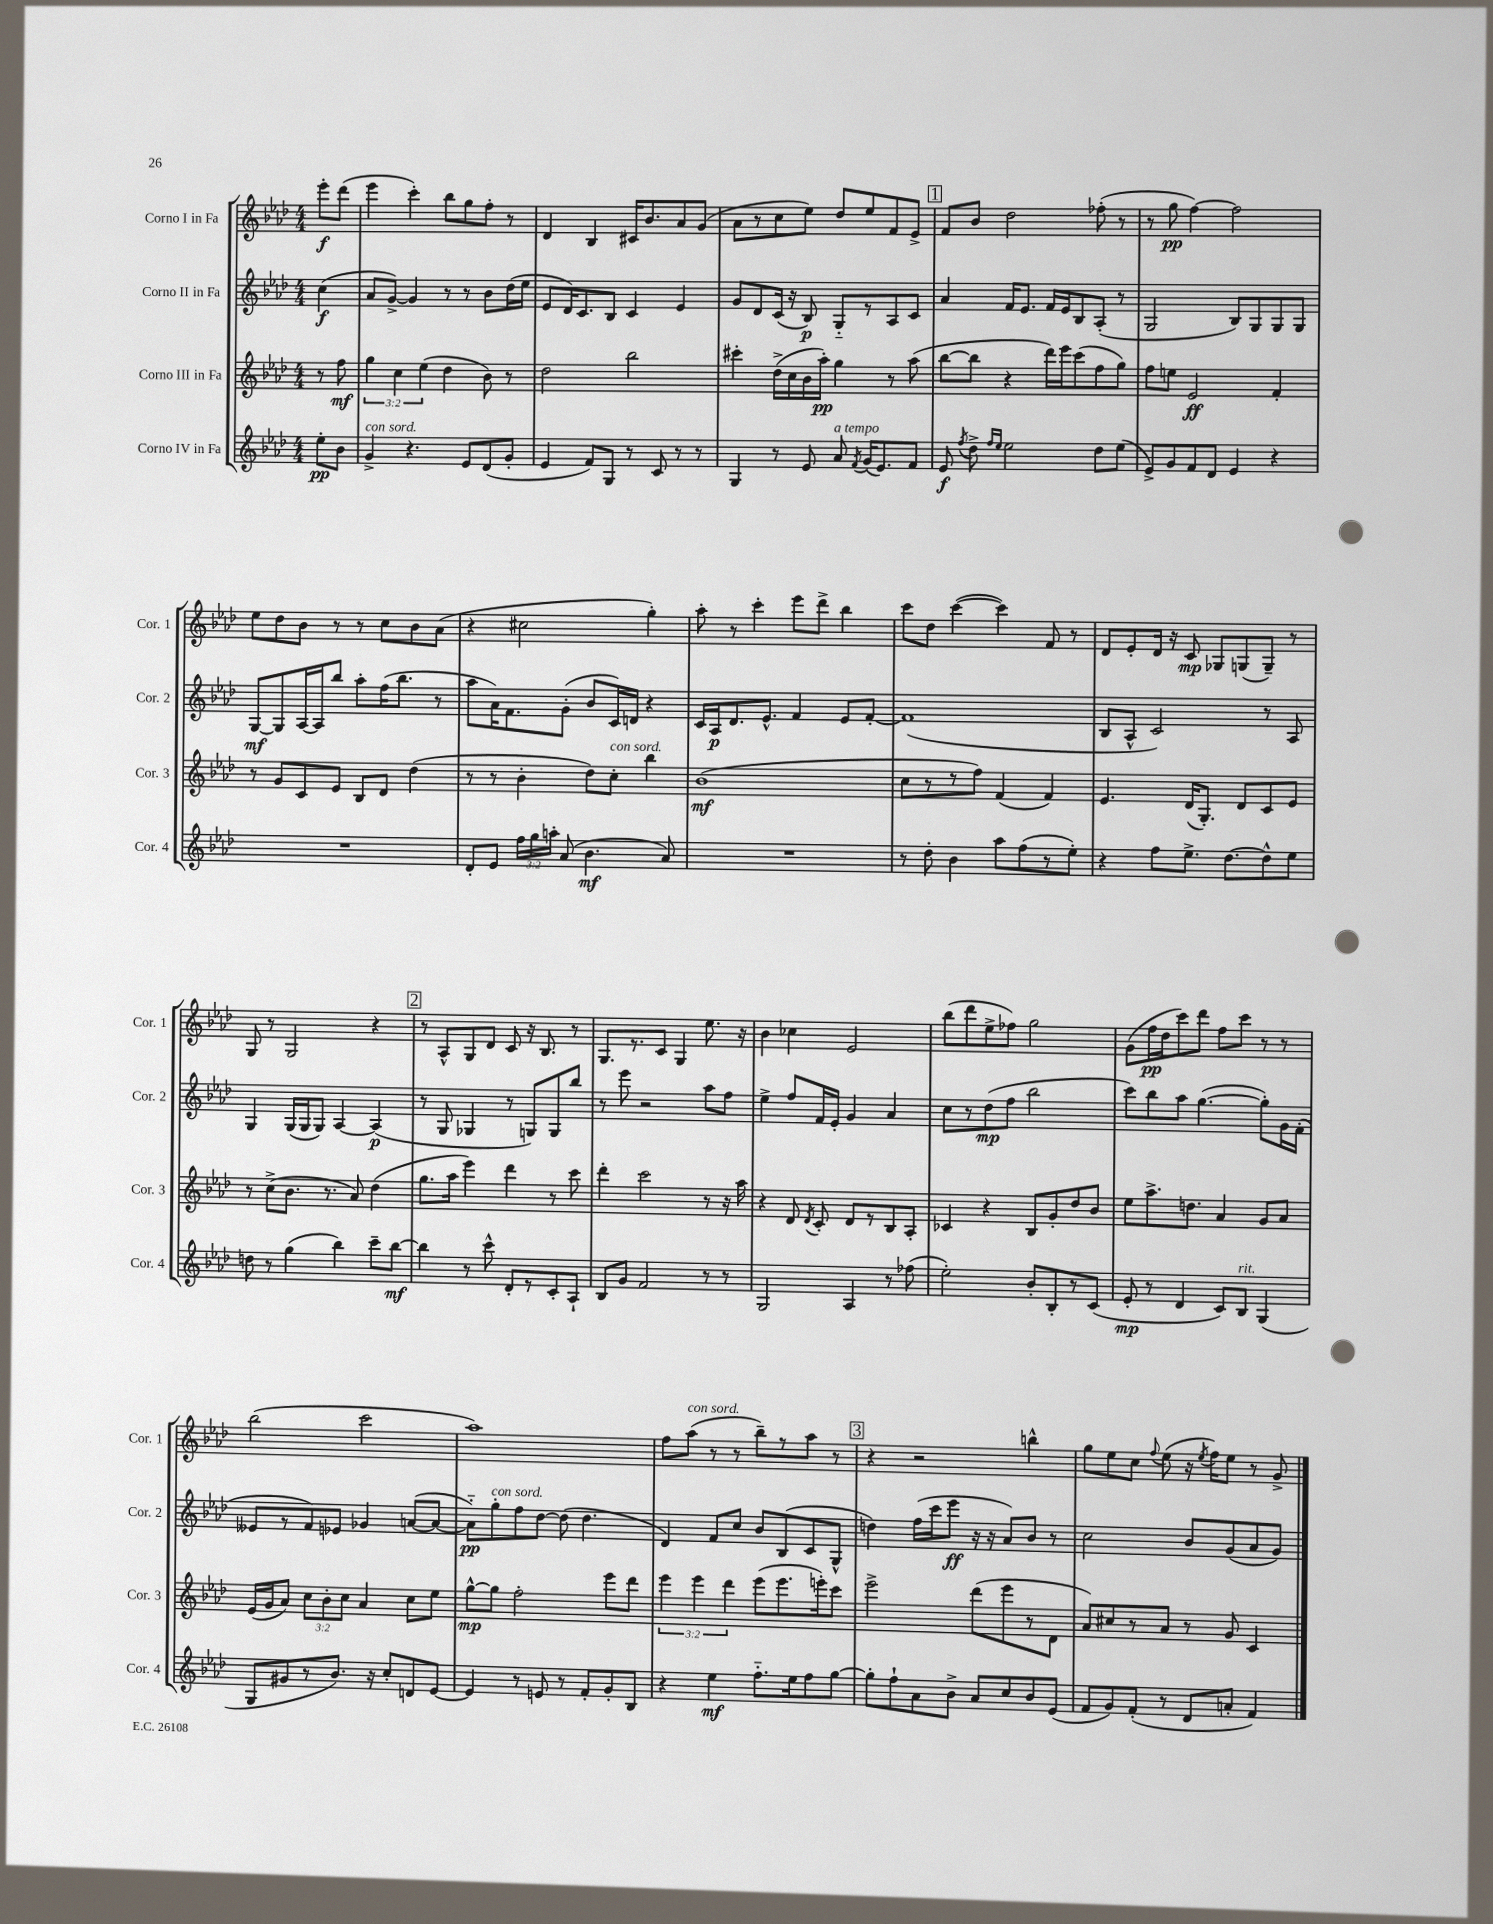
<<
\new StaffGroup <<
\new Staff = "s0" \with { instrumentName = "Corno I in Fa" shortInstrumentName = "Cor. 1" } {
    \clef treble \key aes \major \numericTimeSignature \time 4/4 \partial 4
    \autoBeamOff ees'''8[-.\f des'''8]( |
    ees'''4 c'''4-.) bes''8[ g''8 f''8]-. r8 |
    des'4 bes4 cis'16[ bes'8. aes'8 g'8]( |
    aes'8[ r8 c''8 ees''8]) des''8[ ees''8 f'8 ees'8]-> |
    \mark \markup { \box "1" } f'8[ bes'8] des''2 fes''8-.( r8 |
    r8 g''8\pp f''4~) f''2 |
    ees''8[ des''8 bes'8] r8 r8 c''8[ bes'8 aes'8]( |
    r4 cis''2 g''4-.) |
    aes''8-. r8 c'''4-. ees'''8[ des'''8]-> bes''4 |
    c'''8[ des''8] c'''4~( c'''4) f'8 r8 |
    des'8[ ees'8-. des'16] r16 c'8\mp ges8[ g8( g8]--) r8 |
    g8 r8 g2 r4 |
    \mark \markup { \box "2" } r8 aes8[-^ g8 des'8] c'8 r16 bes8. r8 |
    g8.[ r8. c'8] g4 ees''8. r16 |
    bes'4 ces''4 ees'2 |
    bes''8[( des'''8 ees''8-> fes''8]) g''2 |
    g'8[( f''16\pp des''16 c'''8) des'''8] f''8[ c'''8] r8 r8 |
    bes''2( c'''2 |
    aes''1) |
    f''8[ aes''8]^\markup { \italic "con sord." }( r8 r8 bes''8[--) r8 aes''8] r8 |
    \mark \markup { \box "3" } r4 r2 b''4-^ |
    g''8[ ees''8 c''8] \appoggiatura { f''8 } ees''8( r16 \acciaccatura { ees''8 } f''16[) ees''8] r8 g'8-> \bar "|." |
}
\new Staff = "s1" \with { instrumentName = "Corno II in Fa" shortInstrumentName = "Cor. 2" } {
    \clef treble \key aes \major \numericTimeSignature \time 4/4 \partial 4
    \autoBeamOff c''4\f( |
    aes'8[ g'8]~->) g'4 r8 r8 bes'8[ des''16( ees''16] |
    ees'8[ des'16) c'8. bes8] c'4 ees'4 |
    g'8[ des'8 c'16]( r16 bes8\p) g8[-_ r8 aes8 c'8] |
    \mark \markup { \box "1" } aes'4 f'16[ ees'8.] f'16[ ees'16 bes8 aes8]-.( r8 |
    g2 bes8[) g8 g8 g8] |
    g8[~\mf g8 aes16~ aes16 bes''8] aes''8[-. f''16( bes''8.] r8 |
    aes''8[ aes'16) f'8. g'8]-.( bes'8[ c'16) d'16] r4 |
    c'16[ aes16\p des'8. ees'8.]-^ f'4 ees'8[ f'8]~-. |
    f'1( |
    bes8[ aes8]-^ c'2) r8 aes8 |
    g4 g16[( g16 g8]) aes4~ aes4\p( |
    \mark \markup { \box "2" } r8 g8 ges4 r8 g8[) g8 bes''8] |
    r8 ees'''8 r2 aes''8[ f''8] |
    ees''4-> f''8[ f'16 ees'16]-. g'4 aes'4 |
    c''8[ r8 des''8\mp( f''8] bes''2 |
    c'''8[) bes''8 aes''8] g''4.~( g''8[-.) g'16 f'16]-.( |
    eeses'8[ r8 f'8) ees'8] ges'4 a'8[~( a'8]~ |
    a'8[-_\pp) g''8-.^\markup { \italic "con sord." } f''8 des''8]~ des''8( des''4. |
    des'4) f'8[ c''8] bes'8[ bes8( c'8 g8]-^ |
    \mark \markup { \box "3" } d''4) f''16[( c'''16 ees'''8]\ff r16 r16 aes'8[) bes'8] r8 |
    c''2 bes'8[ g'8( aes'8 g'8]) \bar "|." |
}
\new Staff = "s2" \with { instrumentName = "Corno III in Fa" shortInstrumentName = "Cor. 3" } {
    \clef treble \key aes \major \numericTimeSignature \time 4/4 \override Staff.TupletNumber.text = #tuplet-number::calc-fraction-text \partial 4
    \autoBeamOff r8 f''8\mf |
    \tuplet 3/2 { g''4 c''4 ees''4( } des''4 bes'8) r8 |
    des''2 bes''2 |
    cis'''4-. des''16[->( c''16 bes'16 aes''16]-.\pp) g''4 r8 aes''8( |
    \mark \markup { \box "1" } bes''8[~ bes''8] r4 des'''16[) ees'''16 c'''8( f''8 g''8]) |
    f''8[ e''8] ees'2\ff f'4-. |
    r8 g'8[ c'8 ees'8] bes8[ des'8] des''4( |
    r8 r8 bes'4-. des''8[) c''8]-.^\markup { \italic "con sord." } bes''4 |
    bes'1\mf( |
    c''8[ r8 r8 f''8]) f'4( f'4) |
    ees'4. des'16[( g8.]-.) des'8[ c'8 ees'8] |
    r8 c''8[->( bes'8.] r8. aes'8) des''4( |
    \mark \markup { \box "2" } g''8.[ aes''16] ees'''4) des'''4 r8 c'''8 |
    des'''4-. c'''2 r8 r16 aes''16 |
    r4 des'8 \acciaccatura { des'8 } c'8-. des'8[ r8 bes8 aes8]-. |
    ces'4 r4 bes8[ g'8-. des''8 bes'8] |
    ees''8[ aes''8.-> d''8.] aes'4 g'8[ aes'8] |
    ees'16[( g'16 aes'8]) \tuplet 3/2 { c''8[ bes'8-. c''8] } aes'4 c''8[ ees''8] |
    g''8[~-^\mp g''8] f''2-. ees'''8[ des'''8] |
    \tuplet 3/2 { ees'''4 ees'''4 des'''4 } ees'''8[( ees'''8. e'''16-.) c'''8] |
    \mark \markup { \box "3" } ees'''2-> des'''8[( ees'''8 r8 des'8] |
    aes'8[) cis''8 r8 aes'8] r8 g'8 c'4 \bar "|." |
}
\new Staff = "s3" \with { instrumentName = "Corno IV in Fa" shortInstrumentName = "Cor. 4" } {
    \clef treble \key aes \major \numericTimeSignature \time 4/4 \override Staff.TupletNumber.text = #tuplet-number::calc-fraction-text \partial 4
    \autoBeamOff ees''8[-.\pp bes'8] |
    g'4->^\markup { \italic "con sord." } r4. ees'8[ des'8( g'8]-. |
    ees'4 f'8[) g8] r8 c'8 r8 r8 |
    g4 r8 ees'8 aes'8^\markup { \italic "a tempo" } \acciaccatura { f'8 } g'16[( ees'8.) f'8] |
    \mark \markup { \box "1" } ees'8\f \acciaccatura { f''8 } des''8-> \grace { f''16[ ees''16] } ees''2 des''8[ ees''8]( |
    ees'8[->) g'8 f'8 des'8] ees'4 r4 |
    R1 |
    des'8[-. ees'8] \tuplet 3/2 { f''16[ g''16 a''16]-. } aes'8( bes'4.\mf aes'8) |
    R1 |
    r8 des''8-. bes'4 aes''8[ f''8( r8 ees''8]-.) |
    r4 f''8[ ees''8.]-> des''8.[~ des''8-^ ees''8] |
    d''8 r8 g''4( bes''4) c'''8[-- bes''8]~\mf |
    \mark \markup { \box "2" } bes''4 r8 c'''8-^ des'8[-. r8 c'8-. aes8]-! |
    bes8[ g'8] f'2 r8 r8 |
    g2 aes4 r8 fes''8( |
    ees''2-.) bes'8[-. bes8-. r8 c'8]( |
    ees'8-.\mp r8 des'4 c'8[) bes8]^\markup { \italic "rit." } g4( |
    g8[ gis'8 r8 bes'8.]) r16 c''8[-. d'8 ees'8]~ |
    ees'4 r8 e'8 r8 f'8[-. g'8-. bes8] |
    r4 ees''4\mf f''8.[-_ ees''16 f''8 g''8]~ |
    \mark \markup { \box "3" } g''8[-. f''8-! aes'8 bes'8]-> aes'8[ c''8 bes'8 ees'8]( |
    f'8[ g'8) f'8]-.( r8 des'8[ a'8]-. f'4) \bar "|." |
}
>>
>>
\layout { \context { \Score \remove "Bar_number_engraver" } }
